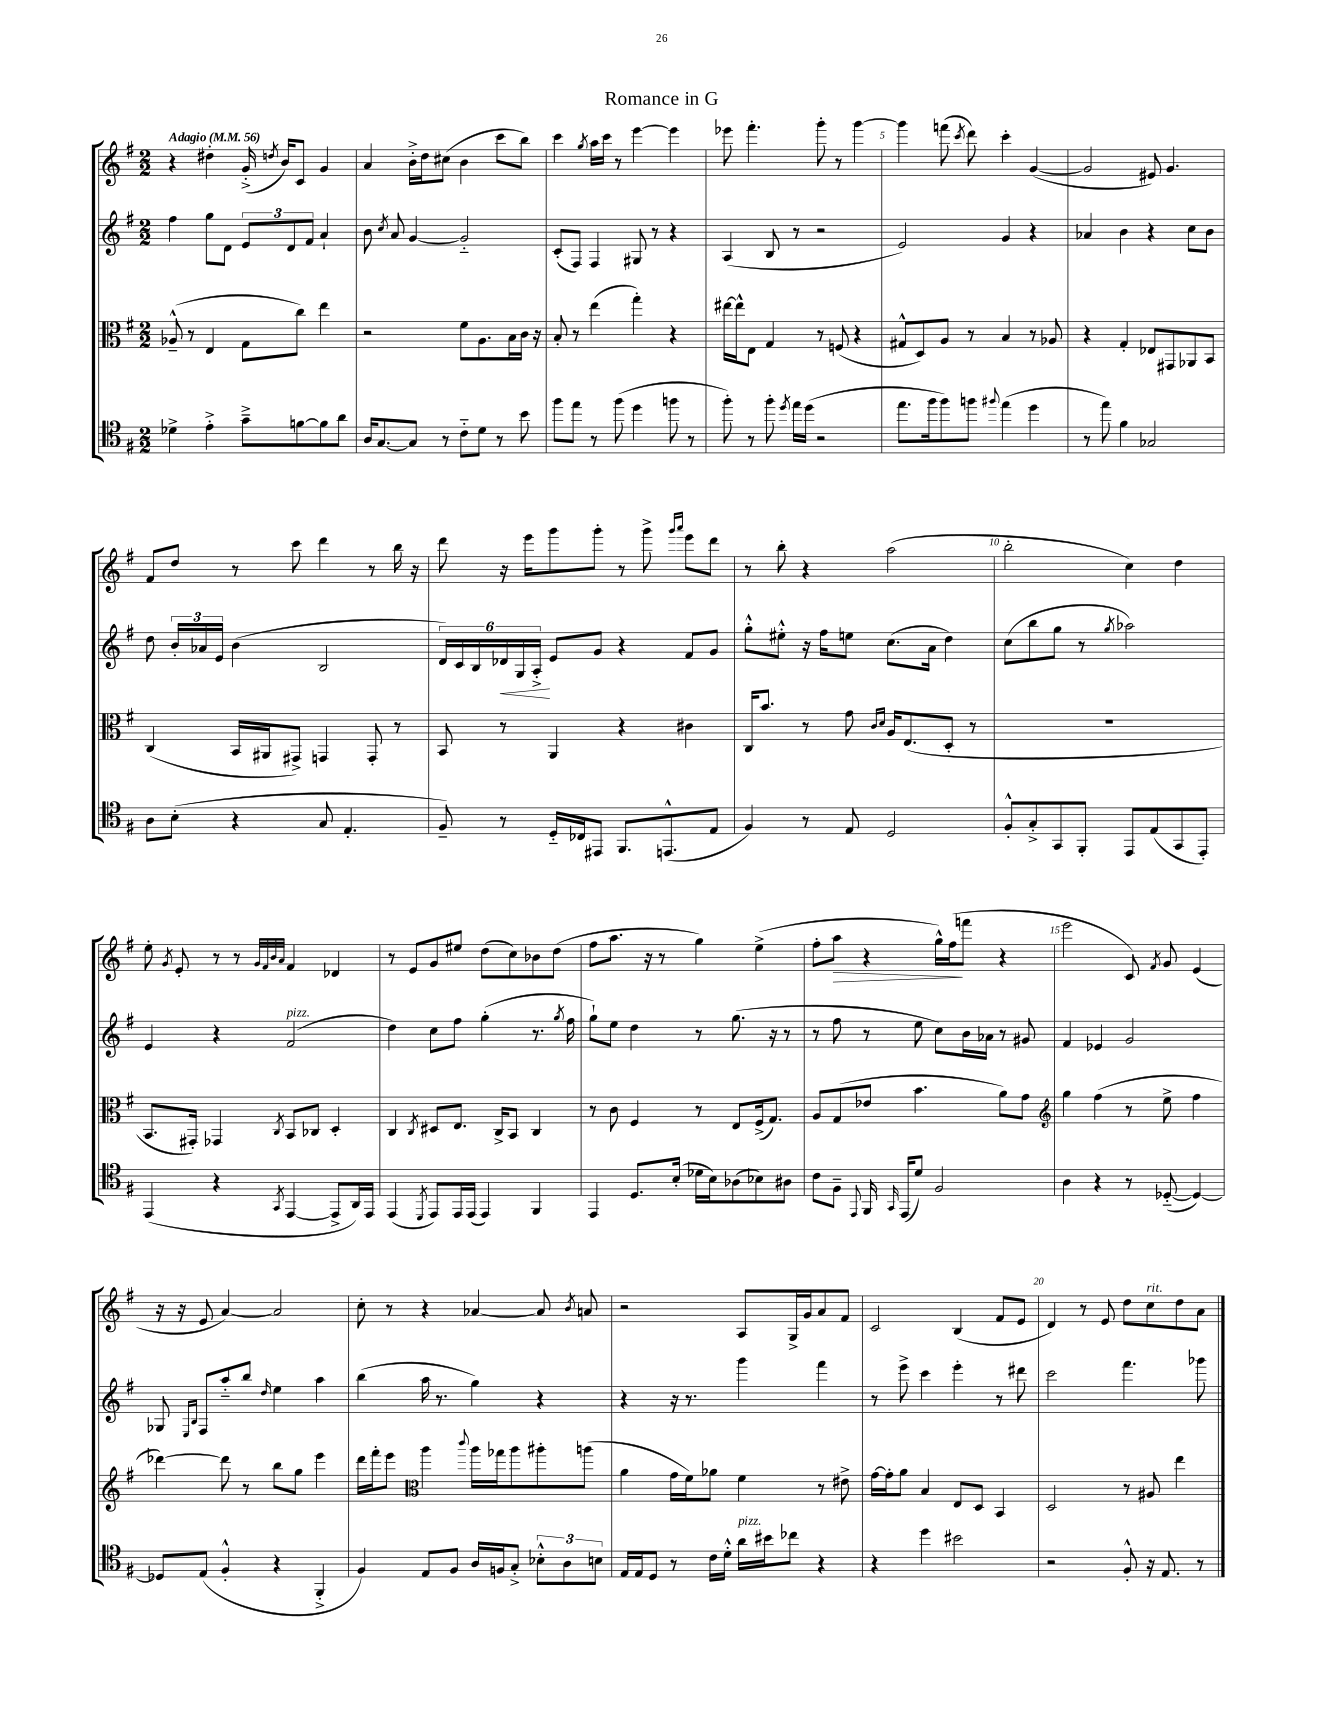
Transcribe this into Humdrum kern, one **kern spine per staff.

**kern	**kern	**kern	**kern
*staff4	*staff3	*staff2	*staff1
*clefC4	*clefC3	*clefG2	*clefG2
*k[f#]	*k[f#]	*k[f#]	*k[f#]
*M2/2	*M2/2	*M2/2	*M2/2
*MM56	*MM56	*MM56	*MM56
4d-^\	(8A-~^^/	4ff#\	4r
.	8r	.	.
4e'^\	4E/	8gg\L	4dd#'\
.	.	8d\J	.
8g~^\L	8G\L	12e/L	(16g'^/
.	.	.	8qdd/
.	.	.	16b/LK)
.	.	12d/	.
[8f\	8cc\J)	.	8c/J
.	.	12f#/J	.
8f\]	4ee\	4a`/	4g/
8a\J	.	.	.
=	=	=	=
16A/LK	2r	8b\	4a/
[8.G/	.	.	.
.	.	8qcc/	.
.	.	8a/	.
8G/]J	.	[4g/	16b'^\LL
.	.	.	16dd\J
8r	.	.	(8cc#\J
8c'~\L	8f#\L	2g'~/]	4b\
8d\J	8.A\	.	.
8r	.	.	8ccc\L
.	16B\L	.	.
8b\	16c\JJ	.	8bb\J)
.	16r	.	.
=	=	=	=
8ff#\L	8B'/	(8c'/L	4ccc\
8ee\J	8r	8F#/J)	.
.	.	.	8qgg/
8r	(4ee\	4F#/	16aa\LL
.	.	.	16ccc\JJ
(8ff#\	.	.	8r
4dd\	4gg'\)	8G#/	[4eee\
.	.	8r	.
8ff\	4r	4r	4eee\]
8r	.	.	.
=	=	=	=
8ff#'\)	[16ee#\LL	(4A/	8eee-\
.	16ee#^^\]J	.	.
8r	8E\J	.	4.fff#'\
8ff#'\	4G/	8B/	.
8qdd/	.	.	.
16ee\LL	.	8r	.
(16dd\JJ	.	.	.
2r	8r	2r	8ggg'\
.	(8F/	.	8r
.	4r	.	[4ggg\
=	=	=	=
8.ee\L	8G#^^/L	2e/)	4ggg\]
.	8D/)	.	.
16ff#\k	.	.	.
8ff#\)	8A/J	.	(8fff\
.	.	.	8qccc/
8ff\J	8r	.	8ddd\)
8qqff#/	.	.	.
(4ee\	4B/	4g/	4ccc'\
4dd\	8r	4r	([4g/
.	8A-/	.	.
=	=	=	=
8r	4r	4a-/	2g/]
8ee\)	.	.	.
4f#\	4G'/	4b\	.
2G-/	8E-/L	4r	8e#/)
.	8GG#/	.	4.g/
.	8AA-/	8cc\L	.
.	8BB/J	8b\J	.
=	=	=	=
8A\L	(4C/	8dd\	8f#/L
(8B'\J	.	24b'/LL	8dd/J
.	.	24a-/	.
.	.	24e/JJ	.
4r	16BB/LL	(4b\	8r
.	16AA#/J	.	.
.	8GG#^/J)	.	8ccc\
8G/	4GG/	2B/	4ddd\
4.E'/	.	.	.
.	8GG'/	.	8r
.	8r	.	16bb\
.	.	.	16r
=	=	=	=
8F#~/)	8BB/	24d/LL)	8ddd\
.	.	24c/	.
.	.	24B/	.
8r	8r	24d-/	16r
.	.	24G/	.
.	.	.	16eee\LK
.	.	24A'^/JJ	.
16D'~/LL	4AA/	8e/L	8ggg\
16C-/J	.	.	.
8EE#/J	.	8g/J	8ggg'\J
8.FF#/L	4r	4r	8r
.	.	.	8ggg^\
(8.EE^^/	.	.	.
.	.	.	16qqggg/LL
.	.	.	16qqaaa/JJ
.	4c#\	8f#/L	8eee\L
8E/J	.	8g/J	8ddd\J
=	=	=	=
4F#/)	16C/LK	8gg'^^\L	8r
.	8.b/J	.	.
.	.	8ee#'^^\J	8bb'\
8r	8r	16r	4r
.	.	16ff#\LK	.
8E/	8g\	8ee\J	.
.	16qqc/LL	.	.
.	16qqd/JJ	.	.
2D/	16A/LK	(8.cc\L	(2aa\
.	(8.E/	.	.
.	.	16a\Jk	.
.	8D'/J	4dd\)	.
.	8r	.	.
=	=	=	=
8F#'^^/L	1r	(8cc\L	2bb'\
8G'^/	.	8bb\	.
8GG/	.	8gg\J	.
8FF#'/J	.	8r	.
.	.	8qgg/	.
8EE/L	.	2aa-\)	4cc\)
(8E/	.	.	.
8GG/	.	.	4dd\
8EE'/J)	.	.	.
=	=	=	=
(4EE/	8.BB/L	4e/	8ee'\
.	.	.	8qg/
.	.	.	8e'/
.	16GG#'/Jk)	.	.
4r	4GG-/	4r	8r
.	.	.	8r
.	.	.	32qqg/LLL
.	.	.	32qqf#/
.	.	.	32qqb/
8qGG/	8qC/	.	32qqa/JJJ
[4EE/	8BB/L	(2f#/	4f#/
.	8C-/J	.	.
8EE^/]L	4D'/	.	4d-/
16AA/L)	.	.	.
16EE/JJ	.	.	.
=	=	=	=
(4EE/	4C/	4dd\)	8r
.	.	.	8e/L
8qDD/	8qC/	.	.
8EE/L)	8D#/L	8cc\L	8g/
16EE/L	8.E/J	8ff#\J	8ee#/J
(16EE/JJ	.	.	.
4EE/)	.	(4gg'\	(8dd\L
.	16C^/LK	.	.
.	8BB/J	.	8cc\)
4FF#/	4C/	8.r	8b-\
.	.	.	(8dd\J
.	.	8qgg/	.
.	.	16ff#\	.
=	=	=	=
4EE/	8r	8gg`\L)	8ff#\L
.	8c\	8ee\J	8.aa\J
8.D/L	4F#/	4dd\	.
.	.	.	16r
.	.	.	8r
(16B'/Jk	.	.	.
16d-\LL	8r	8r	4gg\)
16B\J)	.	.	.
(8A-\	8E/L	(8.gg\	.
8B-\)	(16F#^/k	.	(4ee^\
.	8.G/J)	16r	.
8A#\J	.	8r	.
=	=	=	=
8c\L	8A/L	8r	8ff#'\L
8F#~\J	(8G/	8ff#\	8aa\J
8qqEE/	.	.	.
16FF#/	8e-/J	8r	4r
16qqGG/	.	.	.
(16EE/LK	.	.	.
8d/J)	4.b\	8ee\	.
2F#/	.	8cc\L)	16gg^^\LL)
.	.	.	(16ff#\J
.	.	16b\L	8fff\J
.	.	16a-\JJ	.
.	8a\L)	8r	4r
.	8g\J	8g#/	.
=	=	=	=
*	*clefG2	*	*
4A\	4gg\	4f#/	2eee\
4r	(4ff#\	4e-/	.
8r	8r	2g/	8c/)
.	.	.	8qf#/
([8D-'~/	8ee^\	.	8g/
4D-/_)	4ff#\	.	(4e/
=	=	=	=
8D-/]L	[4ddd-\)	8G-/	16r
.	.	.	16r
.	.	16qqE/LL	.
.	.	16qqB/JJ	.
(8E/J	.	8F#/L	8e/
4F#'^^/	8ddd-\]	8aa'~/	[4a/)
.	8r	8bb/J	.
.	.	16qqdd/	.
4r	8bb\L	4ee\	2a/]
.	8gg\J	.	.
4FF#'^/	4eee\	4aa\	.
=	=	=	=
4F#/)	16ddd\LL	(4bb\	8cc'\
.	16fff#'\J	.	.
.	8eee\J	.	8r
*	*clefC3	*	*
8E/L	4aa\	16aa\	4r
.	.	8.r	.
8F#/J	.	.	.
.	8qqccc/	.	.
16A/LL	16aa\LL	4gg\)	[4a-/
16F/J	16gg-\J	.	.
8G'^/J	8aa\	.	.
12B-'^^\L	8aa#'\	4r	8a-/]
12A\	.	.	.
.	.	.	8qb/
.	(8aa\J	.	8a/
12B\J	.	.	.
=	=	=	=
16E/LL	4a\	4r	2r
16E/J	.	.	.
8D/J	.	.	.
8r	16g\LL	16r	.
.	16f#\J)	8.r	.
16c\LL	8a-\J	.	.
16d'^^\JJ	.	.	.
16a\LL	4f#\	4ggg\	8A/L
16b#\J	.	.	.
8cc-\J	.	.	16G^/L
.	.	.	16g/J
4r	8r	4fff#\	8a/
.	8e#^\	.	8f#/J
=	=	=	=
4r	[16g\LL	8r	2c/
.	16g'\]J	.	.
.	8a\J	8eee^\	.
4dd\	4B/	4ccc\	.
2b#\	8E/L	4eee'\	(4B/
.	8D/J	.	.
.	4BB/	8r	8f#/L
.	.	8ddd#\	8e/J
=	=	=	=
2r	2D/	2ccc\	4d/)
.	.	.	8r
.	.	.	8e/
8F#'^^/	8r	4.fff#\	8dd\L
16r	8A#/	.	8cc\
8.E/	.	.	.
.	4ee\	.	8dd\
8r	.	8ggg-\	8a\J
==	==	==	==
*-	*-	*-	*-
